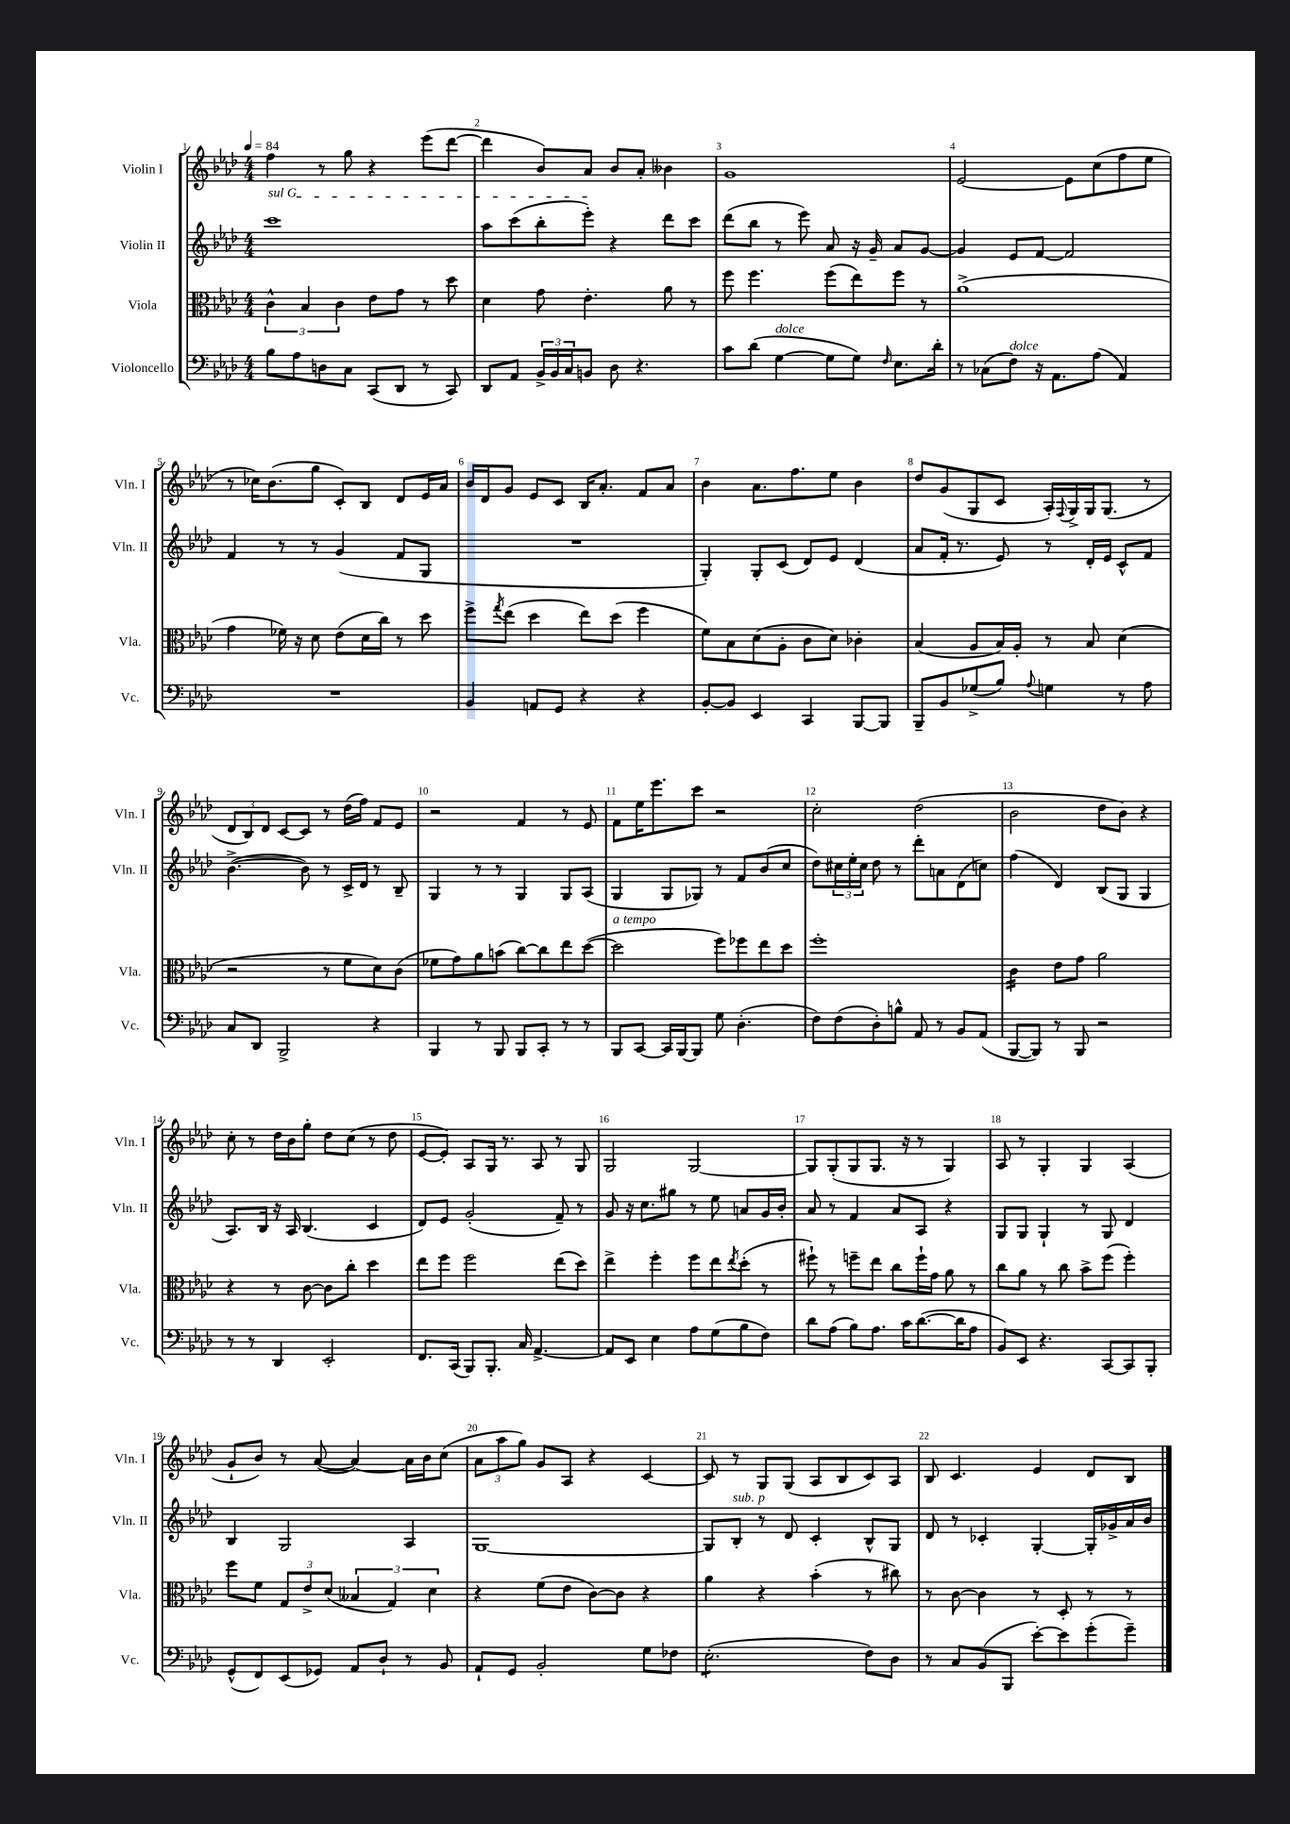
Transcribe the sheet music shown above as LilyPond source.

<<
\new StaffGroup <<
\new Staff = "s0" \with { instrumentName = "Violin I" shortInstrumentName = "Vln. I" } {
    \clef treble \key aes \major \numericTimeSignature \time 4/4 \tempo 4 = 84
    f''4 r8 g''8 r4 ees'''8( des'''8~ |
    des'''4 bes'8) aes'8 bes'8 aes'8-. beses'4 |
    g'1 |
    ees'2~ ees'8 c''8( f''8 ees''8 |
    r8 ces''16) bes'8.( g''8 c'8-.) bes8 des'8 ees'16 aes'16 |
    bes'16 des'16 g'8 ees'8 c'8 bes16 aes'8.-. f'8 aes'8 |
    bes'4 aes'8. f''8. ees''8 bes'4 |
    des''8 g'8( g8 c'8 aes16-.) \appoggiatura { f8 } g16-> g16 g8.( r8 |
    \tuplet 3/2 { des'8 bes8) des'8 } c'8~ c'8 r8 des''16( f''16) f'8 ees'8 |
    r2 f'4 r8 ees'8 |
    f'8 ees''16 ees'''8. c'''8 r2 |
    c''2-. des''2( |
    bes'2 des''8 bes'8) r4 |
    c''8-. r8 des''16 bes'16 g''8-. des''8 c''8( r8 des''8 |
    ees'8~ ees'8-.) aes8 g16 r8. aes8 r8 g8 |
    g2 g2~ |
    g8 g8-.( g8 g8. r16 r8 g4) |
    aes8 r8 g4-. g4 aes4( |
    g'8-! bes'8) r8 aes'8~( aes'4~) aes'16 bes'16 c''8( |
    \tuplet 3/2 { aes'8 aes''8 g''8) } g'8 aes8 r4 c'4~ |
    c'8 r8 g8 g8( aes8 bes8 c'8) aes8 |
    bes8 c'4. ees'4 des'8 bes8 \bar "|." |
}
\new Staff = "s1" \with { instrumentName = "Violin II" shortInstrumentName = "Vln. II" } {
    \clef treble \key aes \major \numericTimeSignature \time 4/4
    \once \override TextSpanner.bound-details.left.text = \markup { \italic "sul G" } c'''1\startTextSpan |
    aes''8 c'''8( bes''8-. ees'''8-.\stopTextSpan) r4 des'''8 c'''8 |
    des'''8( bes''8 r8 ees'''8) aes'8 r16 g'16-- aes'8 g'8~ |
    g'4 ees'8 f'8~ f'2 |
    f'4 r8 r8 g'4( f'8 g8 |
    R1 |
    g4-.) g8-. c'8( des'8) ees'8 des'4( |
    aes'8 f'16-. r8. ees'8) r8 des'16-. ees'16 c'8-^ f'8 |
    bes'4.~->( bes'8) r8 c'16-> des'16 r8 bes8-- |
    g4 r8 r8 g4 g8 aes8( |
    g4 g8 ges8) r8 f'8 bes'8( c''8 |
    des''8) \tuplet 3/2 { cis''16 ees''16-. cis''16 } des''8 r8 des'''8-. a'8 des'8( c''8) |
    f''4( des'4) bes8( g8 g4 |
    aes8.) bes16 r16 aes16 bes4.( c'4 |
    des'8) ees'8 g'2-.( f'8--) r8 |
    g'8 r16 c''8. gis''8 r8 ees''8 a'8 g'16 bes'16-. |
    aes'8 r8 f'4 aes'8 aes8 r4 |
    g8 g8 g4-! r8 g8 des'4 |
    bes4 g2 aes4 |
    g1~ |
    g8 bes8-.^\markup { \italic "sub. p" } r8 des'8 c'4-. bes8-^ g8 |
    des'8 r8 ces'4-. g4~-. g16-. ges'16-> aes'16 bes'16 \bar "|." |
}
\new Staff = "s2" \with { instrumentName = "Viola" shortInstrumentName = "Vla." } {
    \clef alto \key aes \major \numericTimeSignature \time 4/4
    \tuplet 3/2 { c'4-^ bes4 c'4 } ees'8 g'8 r8 des''8 |
    des'4 g'8 ees'4.-. aes'8 r8 |
    f''8 f''4. f''8( ees''8) f''8 r8 |
    aes'1->( |
    g'4 fes'16) r16 des'8 ees'8( des'16 c''16) r8 des''8 |
    f''8-> \acciaccatura { g''8 } ees''8( des''4 ees''8) des''8( f''4 |
    f'8) bes8 des'8( aes8-. c'8 des'8) ces'4-. |
    bes4( aes8 bes16) aes16-. r8 bes8 des'4( |
    r2 r8 f'8 des'8) c'8( |
    fes'8 g'8) aes'8 b'8( c''8~) c''8 ees''8 des''8~( |
    des''2^\markup { \italic "a tempo" } f''8) fes''8 ees''8 des''8 |
    f''1-. |
    c'4:16 ees'8 g'8 aes'2 |
    r4 r8 c'8~ c'8 c''8-. des''4 |
    ees''8 f''8 f''2 ees''8( des''8) |
    ees''4-> f''4-. f''8 ees''8 \acciaccatura { ees''8 } des''8-.( r8 |
    fis''8-!) r8 f''8-- ees''8 c''8 f''16-! g'16 aes'8 r8 |
    c''8 aes'8 r8 c''8 bes'8-> f''8( f''4-.) |
    f''8 f'8 \tuplet 3/2 { g8 ees'8-> des'8( } \tuplet 3/2 { beses4 g4) des'4 } |
    r4 f'8( ees'8 c'8~) c'8 r4 |
    aes'4 r4 bes'4-.( r8 cis''8) |
    r8 c'8~ c'4 r8 des8-. r8 r8 \bar "|." |
}
\new Staff = "s3" \with { instrumentName = "Violoncello" shortInstrumentName = "Vc." } {
    \clef bass \key aes \major \numericTimeSignature \time 4/4
    bes8 aes8 d8 c8 c,8( des,8 r8 c,8) |
    des,8 aes,8 \tuplet 3/2 { bes,16-> bes,16 c16 } b,8 des8 r4. |
    c'8 des'8( g4~^\markup { \italic "dolce" } g8 g8) \grace { f16 } ees8. des'16-. |
    r8 ces8( f8^\markup { \italic "dolce" }) r16 aes,8. aes8( aes,4) |
    R1 |
    bes,4 a,8 g,8 r4 r4 |
    bes,8~-. bes,8 ees,4 c,4 bes,,8~ bes,,8 |
    bes,,8-- bes,8 ges8->( bes8) \appoggiatura { aes8 } g4 r8 aes8 |
    c8 des,8 bes,,2-> r4 |
    bes,,4 r8 bes,,8 bes,,8 c,8-. r8 r8 |
    bes,,8 c,8~ c,16 bes,,16~ bes,,8 g8 des4.-.( |
    f8) f8( des8-.) b8-^ aes,8 r8 bes,8 aes,8( |
    bes,,8~ bes,,8) r8 bes,,8 r2 |
    r8 r8 des,4 ees,2-. |
    f,8. c,16( bes,,8) bes,,8.-. c16 aes,4.~-> |
    aes,8 ees,8 ees4 aes8 g8( bes8 f8) |
    des'8 aes8( bes8) aes8. c'16 des'8.~( des'16 aes8 |
    bes,8) ees,8 r4. c,8~ c,8 bes,,8-. |
    g,8-^( f,8) ees,8( ges,8) aes,8 des8-! r8 bes,8 |
    aes,8-! g,8 bes,2-. g8 fes8 |
    ees2.:8-.( f8) des8 |
    r8 c8 bes,8( bes,,8 ees'8~-.) ees'8 g'8-.( g'8--) \bar "|." |
}
>>
>>
\layout { \context { \Score \override BarNumber.break-visibility = ##(#f #t #t) barNumberVisibility = #all-bar-numbers-visible } }
